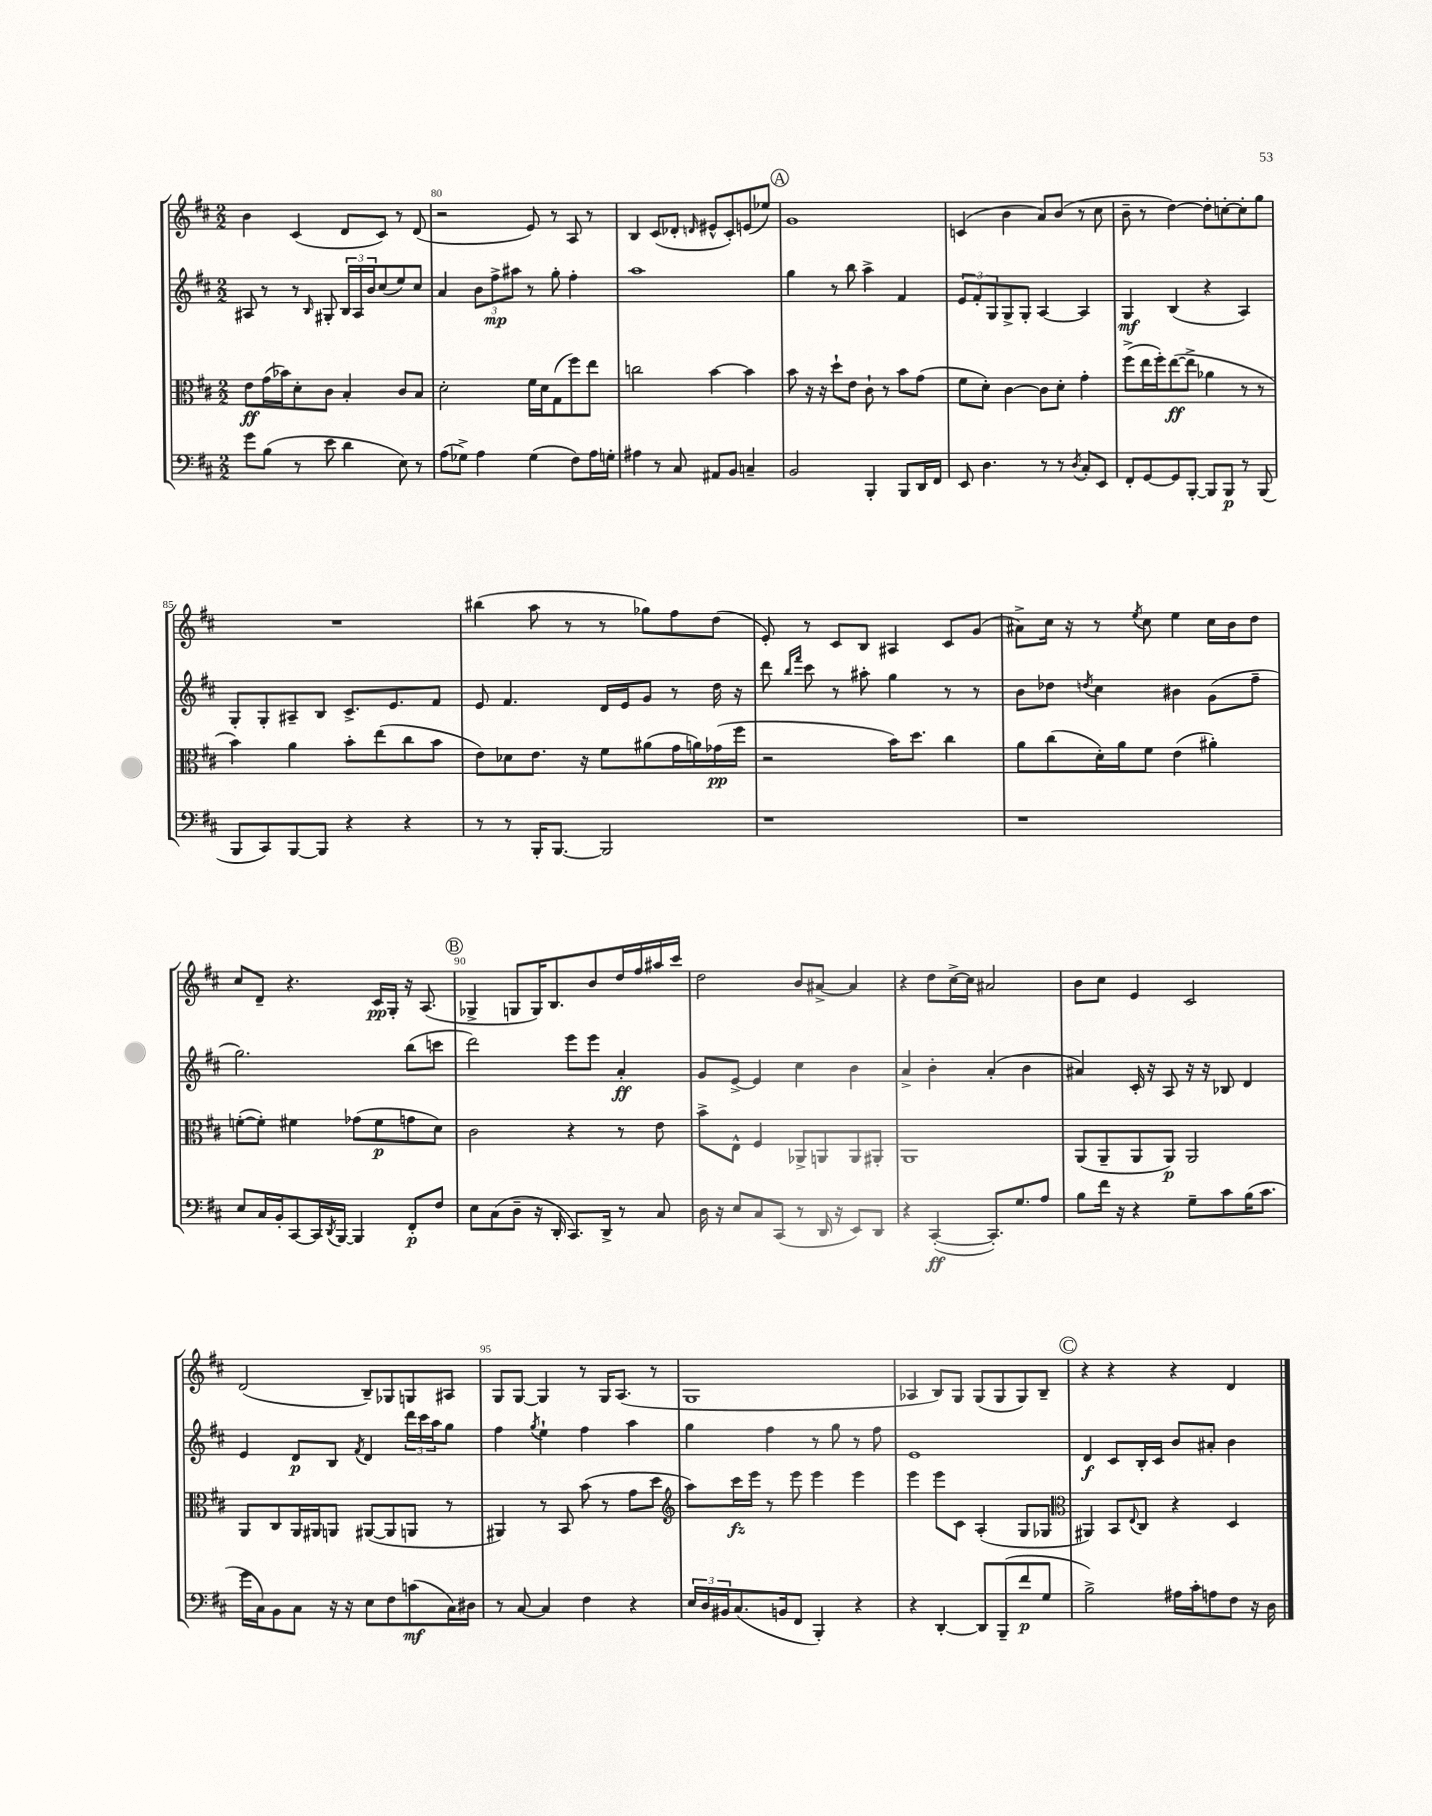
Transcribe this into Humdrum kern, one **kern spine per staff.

**kern	**kern	**kern	**kern
*staff4	*staff3	*staff2	*staff1
*clefF4	*clefC3	*clefG2	*clefG2
*k[f#c#]	*k[f#c#]	*k[f#c#]	*k[f#c#]
*M2/2	*M2/2	*M2/2	*M2/2
8g\L	8e\L	8A#/	4b\
(8B\J	(16g\L	8r	.
.	16b-\J)	.	.
8r	8d'\	8r	(4c#/
.	.	16qqB/	.
8e\	8c#\J	8G#'/	.
4d\	4B'/	24B/LL	8d/L
.	.	24A#/	.
.	.	24b/J	.
.	.	(8cc#/	8c#/J)
8E\)	8c#/L	8ee/)	8r
8r	8B/J	8cc#/J	(8d/
=	=	=	=
(8A\L	2d'\	4a/	2r
8G-^\J)	.	.	.
4A\	.	12b\L	.
.	.	12ff#^\	.
.	.	12aa#\J	.
(4G-\	16f#\LL	8r	8e/)
.	16d\J	.	.
.	(8G\	8gg'\	8r
8F#\L)	8ff#\)	4ff#'\	8A/
16A\L	8ee\J	.	8r
16G'\JJ	.	.	.
=	=	=	=
4A#\	2cc\	1aa	4B/
8r	.	.	(8c#/L
8C#/	.	.	8d-'/J
.	.	.	16qqd/
8AA#/L	[4b\	.	8e#^^/L
8BB/J	.	.	8c#'/)
4C~/	4b\]	.	(8e/
.	.	.	8ee-/J)
=	=	=	=
2BB/	8b\	4gg\	1g
.	16r	.	.
.	16r	.	.
.	8dd`\L	8r	.
.	8e\J	8bb\	.
4BBB'/	8c#`\	4aa^\	.
.	8r	.	.
8BBB/L	8b\L	4f#/	.
16DD/L	(8g\J	.	.
16FF#/JJ	.	.	.
=	=	=	=
8EE/	8f#\L	12e/L	(4c/
.	.	12f#'/	.
4.D\	8d'\J)	.	.
.	.	12G/	.
.	[4c#\	8G^/	4b\
.	.	8G'/J	.
8r	8c#\]L	[4A/	8a/L)
8r	8d'\J	.	(8b/J
8qD/	.	.	.
8C#'/L	4g'\	4A/]	8r
8EE/J	.	.	8cc#\
=	=	=	=
8FF#'/L	(8ff#^\L	4G/	8b~\
[8GG/	16ee\L	.	8r
.	16ff#'\J)	.	.
8GG/]	([8ee\	(4B/	[4dd\)
[8BBB'/J	8ee^\]J	.	.
8BBB/]L	4a-\	4r	8dd'\]L
8BBB/J	.	.	[8cc'\
8r	8r	4A/)	8cc'\]
(8BBB/	8r	.	8gg\J
=	=	=	=
8BBB/L	4b\)	8G'/L	1r
8CC#/)	.	8G'/	.
[8BBB/	4a\	8A#~/	.
8BBB/]J	.	8B/J	.
4r	8b'\L	8.c#^/L	.
.	(8ee\	.	.
.	.	8.e/	.
4r	8cc#\	.	.
.	8b\J	8f#/J	.
=	=	=	=
8r	8e\L)	8e/	(4bb#\
8r	8d-\	4.f#/	.
16BBB'/LK	8.e\J	.	8aa\
[8.BBB/J	.	.	.
.	.	.	8r
.	16r	.	.
2BBB/]	8f#\L	16d/LL	8r
.	.	16e/J	.
.	(8a#\	8g/J	8gg-\L)
.	16g\L	8r	8ff#\
.	16a\)	.	.
.	(16g-\	16dd\	(8dd\J
.	16ff#\JJ	16r	.
=	=	=	=
1r	2r	8ddd\	8e'/)
.	.	16qqbb/LL	.
.	.	16qqfff#/JJ	.
.	.	8ccc#\	8r
.	.	8r	8c#/L
.	.	8aa#'\	8B/J
.	16b\LK)	4gg\	4A#/
.	8.dd\J	.	.
.	4cc#\	8r	8c#/L
.	.	8r	(8g/J
=	=	=	=
1r	8a\L	8b\L	8a#^\L)
.	(8cc#\	8dd-\J	16cc#\Jk
.	.	.	16r
.	.	8qdd/	.
.	16d'\L)	4cc#\	8r
.	16a\J	.	.
.	.	.	8qee/
.	8f#\J	.	8cc#\
.	(4e\	4b#\	4ee\
.	4a#'\)	(8g\L	16cc#\LL
.	.	.	16b\J
.	.	8ff#~\J	8dd\J
=	=	=	=
8E/L	([8f'\L	2.gg\)	8cc#/L
16C#/L	8f'\]J)	.	8d~/J
16BB'/J	.	.	.
[8CC#/	4f#\	.	4.r
16CC#/]L	.	.	.
8qDD/	.	.	.
[16BBB/JJ	.	.	.
4BBB/]	(8g-\L	.	.
.	8f#\	.	16c#/LL
.	.	.	16G'/JJ
8FF#'/L	8g\	(8bb\L	16r
.	.	.	(8.A/
8F#/J	8d\J)	8ccc\J	.
=	=	=	=
8E\L	2c#\	2ddd\)	4G-^/
(8C#\	.	.	.
8D~\J	.	.	8G/L
16r	.	.	16G/K)
16DD'/	.	.	8.B/
8.CC#/L)	4r	8eee\L	.
.	.	8eee\J	8b/
16DD^/Jk	.	.	.
8r	8r	4a'/	16dd/L
.	.	.	16ff#/
8C#/	8e\	.	16aa#/
.	.	.	16ccc#/JJ
=	=	=	=
16D\	8b^\L	8g/L	2dd\
16r	.	.	.
8E/L	8E^^\J	[8e^/J	.
8C#/	4F#/	4e/]	.
(8CC#/J	.	.	.
8r	8AA-^/L	4cc#\	8b/L
16DD/	8AA/	.	[8a#^/J
16r	.	.	.
8EE/L)	8AA/	4b\	4a#/]
8DD/J	8AA#'/J	.	.
=	=	=	=
4r	1AA	4a^/	4r
([4CC#'/	.	4b'\	8dd\L
.	.	.	[16cc#^\L
.	.	.	16cc#\]JJ
8.CC#'/]L)	.	(4a'/	2a#/
8.G/	.	.	.
.	.	4b\	.
8A/J	.	.	.
=	=	=	=
8B\L	(8AA/L	4a#/)	8b\L
16f#\Jk	8AA~/	.	8cc#\J
16r	.	.	.
4r	8AA/	16c#'/	4e/
.	.	16r	.
.	8AA/J)	8A/	.
8G~\L	2AA/	16r	2c#/
.	.	16r	.
8c#\	.	8B-/	.
(16B\K	.	4d/	.
8.c#\J	.	.	.
=	=	=	=
16g\LL	8AA/L	4e/	(2d/
16C#\J)	.	.	.
8BB\	8C#/	.	.
8C#\J	16AA/L	8d/L	.
.	16AA#/J	.	.
16r	8AA/J	8B/J	.
16r	.	.	.
.	.	8qf#/	.
8E\L	([8AA#/L	4d/	8B~/L)
8F#\	8AA#/]	.	8G-/
(8c\	8AA/J	24ddd\LL	8G/
.	.	24ccc#\	.
.	.	24aa\J	.
16C#\L)	8r	8gg\J	8A#/J
16D#\JJ	.	.	.
=	=	=	=
8r	4AA#/)	4ff#\	8G/L
[8C#/	.	.	[8G/J
.	.	8qgg/	.
4C#/]	8r	4ee`\	4G/]
.	8BB/	.	.
4F#\	(8b\	4ff#\	8r
.	8r	.	16G/LK
.	.	.	(8.A/J
4r	8g\L	4aa\	.
.	8dd\J	.	8r
=	=	=	=
*	*clefG2	*	*
24E/LL	8aa\L)	4gg\	1G
24D/	.	.	.
24BB#/J	.	.	.
(8.C#/	16ccc#\L	.	.
.	16eee\JJ	.	.
.	8r	4ff#\	.
16BB/k	.	.	.
8FF#/J	8eee\	.	.
4BBB'/)	4eee\	8r	.
.	.	8gg\	.
4r	4eee\	8r	.
.	.	8ff#\	.
=	=	=	=
4r	4eee\	1e	4A-/
[4DD'/	8eee\L	.	8B/L)
.	8c#\J	.	8G/J
8DD/]L	(4A'/	.	(8G/L
(8BBB~/	.	.	8G/
8f#/	8G/L	.	8G/)
8G/J	8G-/J	.	8B~/J
=	=	=	=
*	*clefC3	*	*
2B^\)	4AA#/)	4d/	4r
.	8BB/L	8c#/L	4r
.	8qqE/	.	.
.	8C#/J	16B'/L	.
.	.	16c#/JJ	.
16A#\LL	4r	8b/L	4r
16c#'\J	.	.	.
8A\	.	8a#'/J	.
8F#\J	4D/	4b\	4d/
16r	.	.	.
16D\	.	.	.
==	==	==	==
*-	*-	*-	*-
